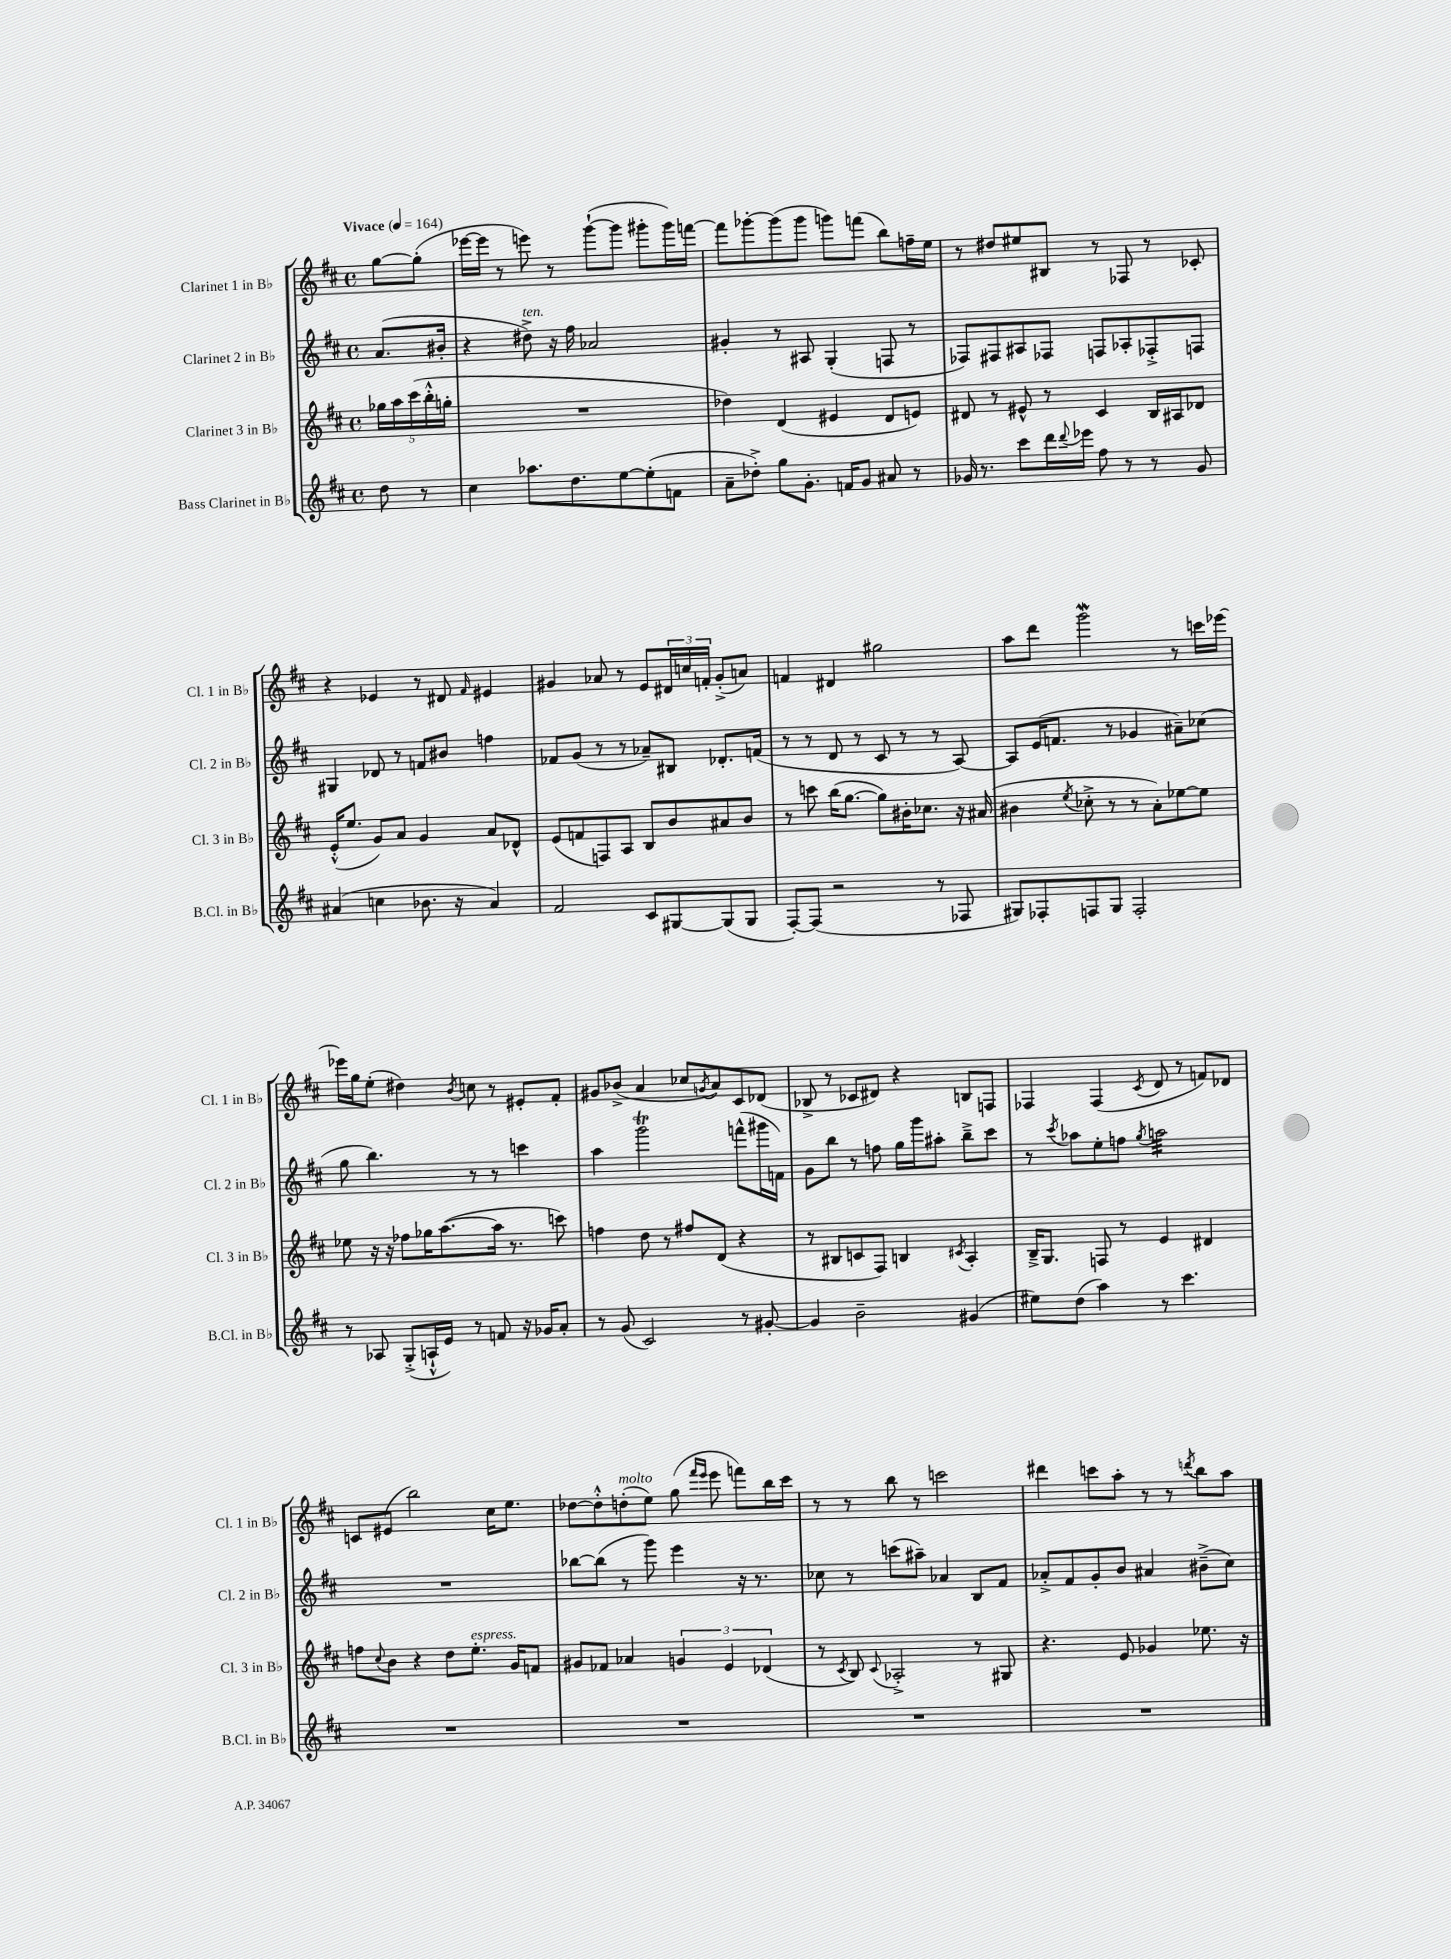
<<
\new StaffGroup <<
\new Staff = "s0" \with { instrumentName = "Clarinet 1 in Bb" shortInstrumentName = "Cl. 1 in Bb" } {
    \clef treble \key d \major \defaultTimeSignature \time 4/4 \partial 4 \tempo "Vivace" 4 = 164
    g''8~ g''8-.( |
    ees'''16~ ees'''16 r8 e'''8) r8 g'''8~-!( g'''8 gis'''8-. gis'''16) f'''16~ |
    f'''8 ges'''8~-. ges'''8( ges'''8 g'''8) f'''8( b''8) f''16-- e''16 |
    r8 dis''8 eis''8 bis8 r8 fes8 r8 ces'8-. |
    r4 ees'4 r8 dis'8 \grace { fis'16 } eis'4 |
    gis'4 aes'8 r8 e'8 \tuplet 3/2 { dis'16 c''16 f'16-. } gis'8-.->( a'8) |
    f'4 dis'4 gis''2 |
    a''8 d'''8 g'''2\mordent r8 c'''16 ees'''16~ |
    ees'''16 g''16 e''8-.( dis''4) \acciaccatura { b'8 } c''8 r8 eis'8-. fis'8-. |
    gis'8 bes'8->( a'4 ces''8 \acciaccatura { g'8 } a'8) cis'8 des'8( |
    bes8-> r8 ces'8 dis'8) r4 b8 f8 |
    fes4 fes4( \acciaccatura { cis'8 } d'8 r8 f'8) des'8 |
    c'8 eis'8( b''2) cis''16 e''8. |
    des''8~ des''8-.-^ d''8-.^\markup { \italic "molto" }( e''8) g''8( \grace { fis'''16 e'''16 } e'''8 f'''8) b''16 cis'''16 |
    r8 r8 b''8 r8 c'''2 |
    dis'''4 c'''8 a''8-. r8 r8 \acciaccatura { d'''8 } b''8 a''8 \bar "|." |
}
\new Staff = "s1" \with { instrumentName = "Clarinet 2 in Bb" shortInstrumentName = "Cl. 2 in Bb" } {
    \clef treble \key d \major \defaultTimeSignature \time 4/4 \partial 4
    a'8.( bis'16-. |
    r4 dis''8->^\markup { \italic "ten." }) r16 fis''16 aes'2 |
    gis'4-. r8 ais8 g4-.( f8 r8 |
    fes8) fis8 ais8 fes8 f8 aes8-. fes8-.-> f8 |
    gis4 des'8 r8 f'8 bis'8 f''4 |
    fes'8 g'8( r8 r8 aes'8--) bis8 des'8.-. f'16( |
    r8 r8 d'8 r8 cis'8 r8 r8 a8~) |
    a8 e'16( f'8. r8 ges'4 ais'8--) ces''8( |
    g''8 b''4.) r8 r8 c'''4 |
    a''4 g'''2\trill f'''8-^( gis'''16 f'16) |
    g'8 b''8 r8 f''8 g''16 g'''16 ais''8-. b''8---> cis'''8 |
    r8 \acciaccatura { cis'''8 } aes''8 e''8-. f''8 \acciaccatura { g''8 } a''2:32 |
    R1 |
    bes''8~ bes''8( r8 g'''8) e'''4 r16 r8. |
    ces''8 r8 c'''8( ais''8--) aes'4 b8 fis'8 |
    aes'8-.-> fis'8 g'8-. b'8 ais'4 bis'8--->( cis''8) \bar "|." |
}
\new Staff = "s2" \with { instrumentName = "Clarinet 3 in Bb" shortInstrumentName = "Cl. 3 in Bb" } {
    \clef treble \key d \major \defaultTimeSignature \time 4/4 \partial 4
    \tuplet 5/4 { ges''16 a''16 cis'''16( b''16-.-^ g''16-. } |
    R1 |
    des''4) d'4( eis'4 d'8 e'8) |
    dis'8 r8 eis'8-^ r8 cis'4 b16 ais16 des'8 |
    e'16-.-^( e''8. g'8) a'8 g'4 a'8 des'8-^ |
    e'8( f'8 f8) a8 b8 b'8 ais'8 b'8 |
    r8 c'''8 b''16( g''8.~ g''8) bis'16-. ces''8. r16 ais'16( |
    bis'4 \acciaccatura { e''8 } ces''8-.-> r8 r8 a'8-.) ees''8~ ees''8 |
    ees''8 r16 r16 fes''8 ges''16 a''8.~( a''16 r8. c'''8) |
    f''4 d''8 r8 fis''8 d'8( r4 |
    r8 bis8 c'8 fis8) b4 \acciaccatura { cis'8 } a4-. |
    b16---> g8. f8 r8 e'4 dis'4 |
    f''8 \appoggiatura { cis''8 } b'8 r4 d''8 e''8.-.^\markup { \italic "espress." } g'16 f'8 |
    gis'8 fes'8 aes'4 \tuplet 3/2 { g'4 e'4 des'4( } |
    r8 \acciaccatura { cis'8 } b8) \appoggiatura { cis'8 } aes2-.-> r8 gis8 |
    r4. e'8 ges'4 ees''8. r16 \bar "|." |
}
\new Staff = "s3" \with { instrumentName = "Bass Clarinet in Bb" shortInstrumentName = "B.Cl. in Bb" } {
    \clef treble \key d \major \defaultTimeSignature \time 4/4 \partial 4
    d''8 r8 |
    cis''4 aes''8. d''8. e''8~ e''8-.( f'8 |
    a'8-- des''8-.->) g''8 g'8.-. f'16 g'8 ais'8 r8 |
    ges'16 r8. cis'''8 d'''16 \appoggiatura { d'''8 } ees'''16 fis''8 r8 r8 ges'8 |
    ais'4( c''4 bes'8. r16 ais'4) |
    fis'2 cis'8 gis8~ gis8( gis8 |
    fis8~-.) fis8( r2 r8 fes8 |
    gis8) fes8-. f8 gis8 f2-. |
    r8 aes8 g8-.->( a16-!-^ e'16) r8 f'8 r16 ges'16 a'8-. |
    r8 g'8( cis'2) r8 gis'8~-. |
    gis'4 b'2-- gis'4( |
    eis''8) d''8( a''4) r8 cis'''4. |
    R1 |
    R1 |
    R1 |
    R1 \bar "|." |
}
>>
>>
\layout { \context { \Score \remove "Bar_number_engraver" } }
